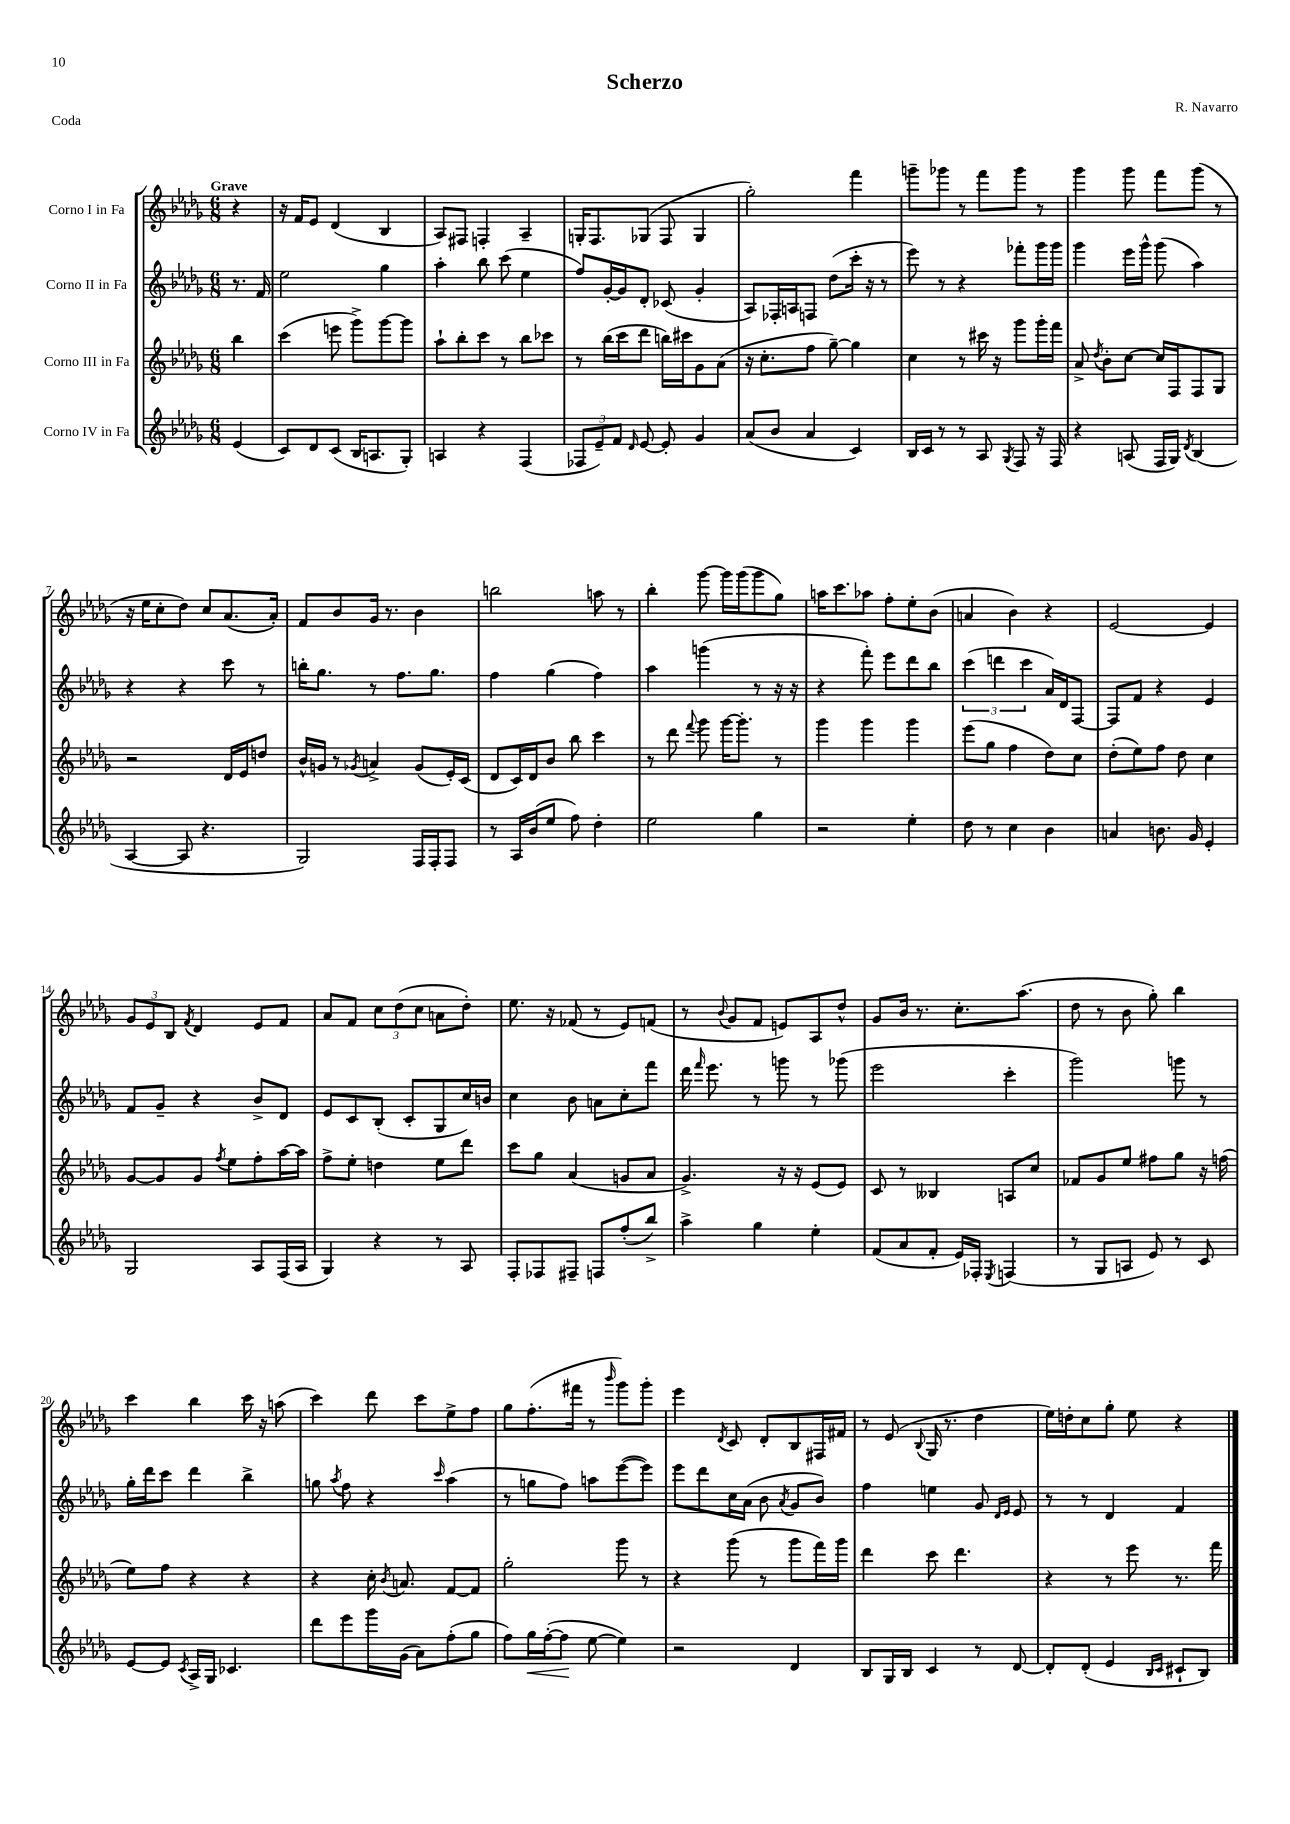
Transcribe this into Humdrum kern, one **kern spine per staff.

**kern	**dynam	**kern	**kern	**kern
*part4	*part4	*part3	*part2	*part1
*staff4	*staff4	*staff3	*staff2	*staff1
*I"Corno IV in Fa	*	*I"Corno III in Fa	*I"Corno II in Fa	*I"Corno I in Fa
*clefG2	*	*clefG2	*clefG2	*clefG2
*k[b-e-a-d-g-]	*	*k[b-e-a-d-g-]	*k[b-e-a-d-g-]	*k[b-e-a-d-g-]
*M6/8	*	*M6/8	*M6/8	*M6/8
=	=	=	=	=
!	!	!	!	!LO:TX:a:B:t=Grave
(4e-/	.	4bb-\	8.r	4r
.	.	.	16f/	.
=1	=1	=1	=1	=1
8c/L)	.	(4ccc\	2ee-\	16r
.	.	.	.	16f/KL
8d-/	.	.	.	8e-/J
(8c/J	.	8eeen\	.	(4d-/
16B-/KL	.	8ggg-^\L)	.	.
8.An/	.	.	.	.
.	.	[8ggg-\	4gg-\	4B-/
8G-'/J)	.	8ggg-\J]	.	.
=2	=2	=2	=2	=2
4An/	.	8aa-`\L	4aa-'\	8A-/L)
.	.	8bb-'\	.	8F#X/J
4r	.	8ccc\J	8bb-\	4Fn'/
.	.	8r	(8ccc\	.
(4F/	.	8bb-\L	4ee-\	4A-~/
.	.	8ccc-X\J	.	.
=3	=3	=3	=3	=3
12F-X/L	.	8r	8ff/L)	16Gn'/KL
.	.	.	.	8.F/
12e-~/)	.	.	.	.
.	.	(16bb-\LL	[16g-'/L	.
12f/J	.	.	.	.
.	.	16ccc\J	16g-/J]	.
16qqd-/	.	.	.	.
[8e-/	.	8ddd-\J	8d-'/J	(8G-X/J
8e-'/]	.	16bbn\LL)	(8c-X/	8F/
.	.	16ccc#X\J	.	.
4g-/	.	8g-\	4g-'/	4G-/
.	.	(8a-\J	.	.
=4	=4	=4	=4	=4
(8a-/L	.	16r	8A-/L)	2gg-'\)
.	.	8.cc'\L	.	.
8b-/J	.	.	16F-X'/L	.
.	.	.	16An/J	.
4a-/	.	8ff\J	8Fn/J	.
.	.	[8gg-~\)	(8dd-\L	.
4c/)	.	4gg-\]	16ccc'\Jk	4fff\
.	.	.	16r	.
.	.	.	8r	.
=5	=5	=5	=5	=5
16B-/LL	.	4cc\	8eee-\)	8gggn~\L
16c/JJ	.	.	.	.
8r	.	.	8r	8ggg-X\J
8r	.	8r	4r	8r
8A-/	.	16ccc#X\	.	8fff\L
.	.	16r	.	.
8qG-/	.	.	.	.
8F/	.	8ggg-\L	8fff-X'\L	8ggg-\J
16r	.	16ggg-'\L	16ggg-\L	8r
16F/	.	16fff\JJ	16ggg-\JJ	.
=6	=6	=6	=6	=6
4r	.	8a-^/	4ggg-\	4ggg-\
.	.	8qdd-/	.	.
.	.	8b-'\L	.	.
(8An/	.	[8cc\J	16eee-\LL	8ggg-\
.	.	.	16ggg-^^\JJ	.
16F/LL	.	16cc/LL]	(8ggg-\	8fff\L
16G-/JJ)	.	16F/J	.	.
8qd-/	.	.	.	.
(4B-/	.	8F/	4aa-\)	(8ggg-\J
.	.	8G-/J	.	8r
!!LO:LB:g=z
=7	=7	=7	=7	=7
[4A-/	.	2r	4r	16r
.	.	.	.	16ee-\KL
.	.	.	.	8cc'\
8A-/]	.	.	4r	8dd-\J)
4.r	.	.	.	8cc/L
.	.	16d-/LL	8ccc\	(8.a-/
.	.	16e-/J	.	.
.	.	8ddn/J	8r	.
.	.	.	.	16a-'/Jk)
=8	=8	=8	=8	=8
2G-/)	.	16b-^^/LL	16bbn'\KL	8f/L
.	.	16gn/JJ	8.gg-\J	.
.	.	8r	.	8b-/
.	.	8qg-X/	.	.
.	.	4an^/	8r	16g-/Jk
.	.	.	.	8.r
.	.	.	8.ff\L	.
16F/LL	.	(8g-/L	.	4b-\
16F'/J	.	.	8.gg-\J	.
8F/J	.	16e-'/L)	.	.
.	.	(16c/JJ	.	.
=9	=9	=9	=9	=9
8r	.	8d-/L	4ff\	2bbn\
16A-/LL	.	16c/L)	.	.
(16b-/J	.	16d-/J	.	.
8ee-/J	.	8b-/J	(4gg-\	.
8ff\)	.	8bb-\	.	.
4dd-'\	.	4ccc\	4ff\)	8aan\
.	.	.	.	8r
=10	=10	=10	=10	=10
2ee-\	.	8r	4aa-\	4bb-'\
.	.	8ddd-\	.	.
.	.	8qqfff/	.	.
.	.	8ggg-\	(4gggn\	[8ggg-\
.	.	[16ggg-\KL	.	16ggg-\LL]
.	.	8.ggg-'\J]	.	(16ggg-\J
4gg-\	.	.	8r	8ggg-\
.	.	8r	16r	8gg-\J)
.	.	.	16r	.
=11	=11	=11	=11	=11
2r	.	4ggg-\	4r	16aan\KL
.	.	.	.	8.ccc\
.	.	4ggg-\	8fff'\)	8aa-X\J
.	.	.	8eee-\L	8ff'\L
4ee-'\	.	4ggg-\	8ddd-\	8ee-'\
.	.	.	8bb-\J	(8b-\J
=12	=12	=12	=12	=12
8dd-\	.	(8eee-\L	(6ccc\	4an/
8r	.	8gg-\J	.	.
.	.	.	6dddn\	.
4cc\	.	4ff\	.	4b-\)
.	.	.	6ccc\	.
4b-\	.	8dd-\L)	16a-/LL)	4r
.	.	.	16d-/J	.
.	.	8cc\J	[8F/J	.
=13	=13	=13	=13	=13
4an/	.	(8dd-'\L	8F/L]	[2e-/
.	.	8ee-\)	8f/J	.
8.bn\	.	8ff\J	4r	.
.	.	8dd-\	.	.
16g-/	.	.	.	.
4e-'/	.	4cc\	4e-/	4e-/]
!!LO:LB:g=z
=14	=14	=14	=14	=14
2G-/	.	[8g-/L	8f/L	12g-/L
.	.	.	.	12e-/
.	.	8g-/]	8g-~/J	.
.	.	.	.	12B-/J
.	.	.	.	8qf/
.	.	8g-/J	4r	4d-/
.	.	8qff/	.	.
.	.	8ee-\L	.	.
8A-/L	.	8ff'\	8b-^/L	8e-/L
(16F/L	.	[16aa-\L	8d-/J	8f/J
16A-/JJ	.	16aa-\JJ]	.	.
=15	=15	=15	=15	=15
4G-/)	.	8ff^\L	8e-/L	8a-/L
.	.	8ee-'\J	8c/	8f/J
4r	.	4ddn\	(8B-'/J	12cc\L
.	.	.	.	(12dd-\
.	.	.	8c'/L	.
.	.	.	.	12cc\J
8r	.	8ee-\L	8G-/	8an\L
8A-/	.	8ddd-\J	16cc/L)	8dd-'\J)
.	.	.	16bn/JJ	.
=16	=16	=16	=16	=16
8F'/L	.	8ccc\L	4cc\	8.ee-\
8F-X/	.	8gg-\J	.	.
.	.	.	.	16r
8F#X~/J	.	(4a-/	8b-\	(8f-X/
8Fn/L	.	.	8an\L	8r
(8ff'/	.	8gn/L	8cc'\	8e-/L)
8bb-^/J)	.	8a-/J	8fff\J	(8fn/J
=17	=17	=17	=17	=17
4aa-^\	.	4.g-^/)	16ddd-\	8r
.	.	.	16qqfff/	.
.	.	.	8.eee-\	.
.	.	.	.	8qqb-/
.	.	.	.	8g-/L
4gg-\	.	.	8r	8f/J
.	.	16r	8gggn\	8en/L)
.	.	16r	.	.
4ee-'\	.	(8e-/L	8r	8A-/
.	.	8e-/J)	(8ggg-X\	8dd-^^/J
=18	=18	=18	=18	=18
(8f/L	.	8c/	2eee-\	8g-/L
8a-/	.	8r	.	16b-/Jk
.	.	.	.	8.r
8f'/J	.	4B--X/	.	.
16e-/LL)	.	.	.	8.cc'\L
16F-X'/JJ	.	.	.	.
8qE-/	.	.	.	.
(4Fn/	.	8An/L	4ccc'\	.
.	.	.	.	(8.aa-\J
.	.	8cc/J	.	.
=19	=19	=19	=19	=19
8r	.	8f-X/L	2ggg-\)	8dd-\
8G-/L	.	8g-/	.	8r
8An/J	.	8ee-/J	.	8b-\
8e-/)	.	8ff#X\L	.	8gg-'\)
8r	.	8gg-\J	8gggn\	4bb-\
8c/	.	16r	8r	.
.	.	(16ffn\	.	.
!!LO:LB:g=z
=20	=20	=20	=20	=20
[8e-/L	.	8ee-\L)	16gg-'\LL	4ccc\
.	.	.	16ddd-\J	.
8e-/J]	.	8ff\J	8ccc\J	.
8qc/	.	.	.	.
16A-^/LL	.	4r	4ddd-\	4bb-\
16G-/JJ	.	.	.	.
4.c-X/	.	.	.	.
.	.	4r	4bb-^\	16ccc\
.	.	.	.	16r
.	.	.	.	(8aan\
=21	=21	=21	=21	=21
8ddd-\L	.	4r	8ggn\	4ccc\)
.	.	.	8qaa-/	.
8eee-\	.	.	8ff\	.
16ggg-\L	.	16cc'\	4r	8ddd-\
.	.	8qb-/	.	.
(16g-\JJ	.	8.an/	.	.
8a-\L)	.	.	.	8ccc\L
.	.	.	16qqccc/	.
(8ff'\	.	[8f/L	(4aa-\	8ee-^\
8gg-\J	.	8f/J]	.	8ff\J
=22	=22	=22	=22	=22
8ff\L)	.	2gg-'\	8r	8gg-\L
!	!LO:HP:b	!	!	!
16gg-\L	<	.	8ggn\L	(8.ff'\
([16ff'\J	.	.	.	.
8ff\J]	.	.	8ff\J)	.
.	.	.	.	16fff#X\Jk
[8ee-\	[	.	8aan\L	8r
.	.	.	.	16qqbbb-/
4ee-\])	.	8ggg-\	([8eee-\	8ggg-\L)
.	.	8r	8eee-\J])	8ggg-'\J
=23	=23	=23	=23	=23
2r	.	4r	8eee-\L	4eee-\
.	.	.	8ddd-\	.
.	.	.	.	8qd-/
.	.	(8ggg-\	16cc\L	8c/
.	.	.	(16a-\JJ	.
.	.	8r	8b-\	8d-'/L
.	.	.	8qa-/	.
4d-/	.	8ggg-\L	8g-/L	8B-/
.	.	16fff\L)	8b-/J)	16F#X/L
.	.	16ggg-\JJ	.	16f#X/JJ
=24	=24	=24	=24	=24
8B-/L	.	4ddd-\	4ff\	8r
16G-/L	.	.	.	(8e-/
16B-/JJ	.	.	.	.
.	.	.	.	8qqB-/
4c/	.	8ccc\	4een\	16G-/
.	.	.	.	8.r
.	.	4.ddd-\	.	.
8r	.	.	8g-/	4dd-\
.	.	.	16qqd-/LL	.
.	.	.	16qqe-/JJ	.
[8d-/	.	.	8e-/	.
=25	=25	=25	=25	=25
8d-'/L]	.	4r	8r	16ee-\LL)
.	.	.	.	16ddn'\J
(8d-'/J	.	.	8r	8cc\
4e-/	.	8r	4d-/	8gg-'\J
.	.	8eee-\	.	8ee-\
16qqB-/LL	.	.	.	.
16qqc/JJ	.	.	.	.
8c#X`/L	.	8.r	4f/	4r
8B-/J)	.	.	.	.
.	.	16fff\	.	.
==	==	==	==	==
*-	*-	*-	*-	*-
